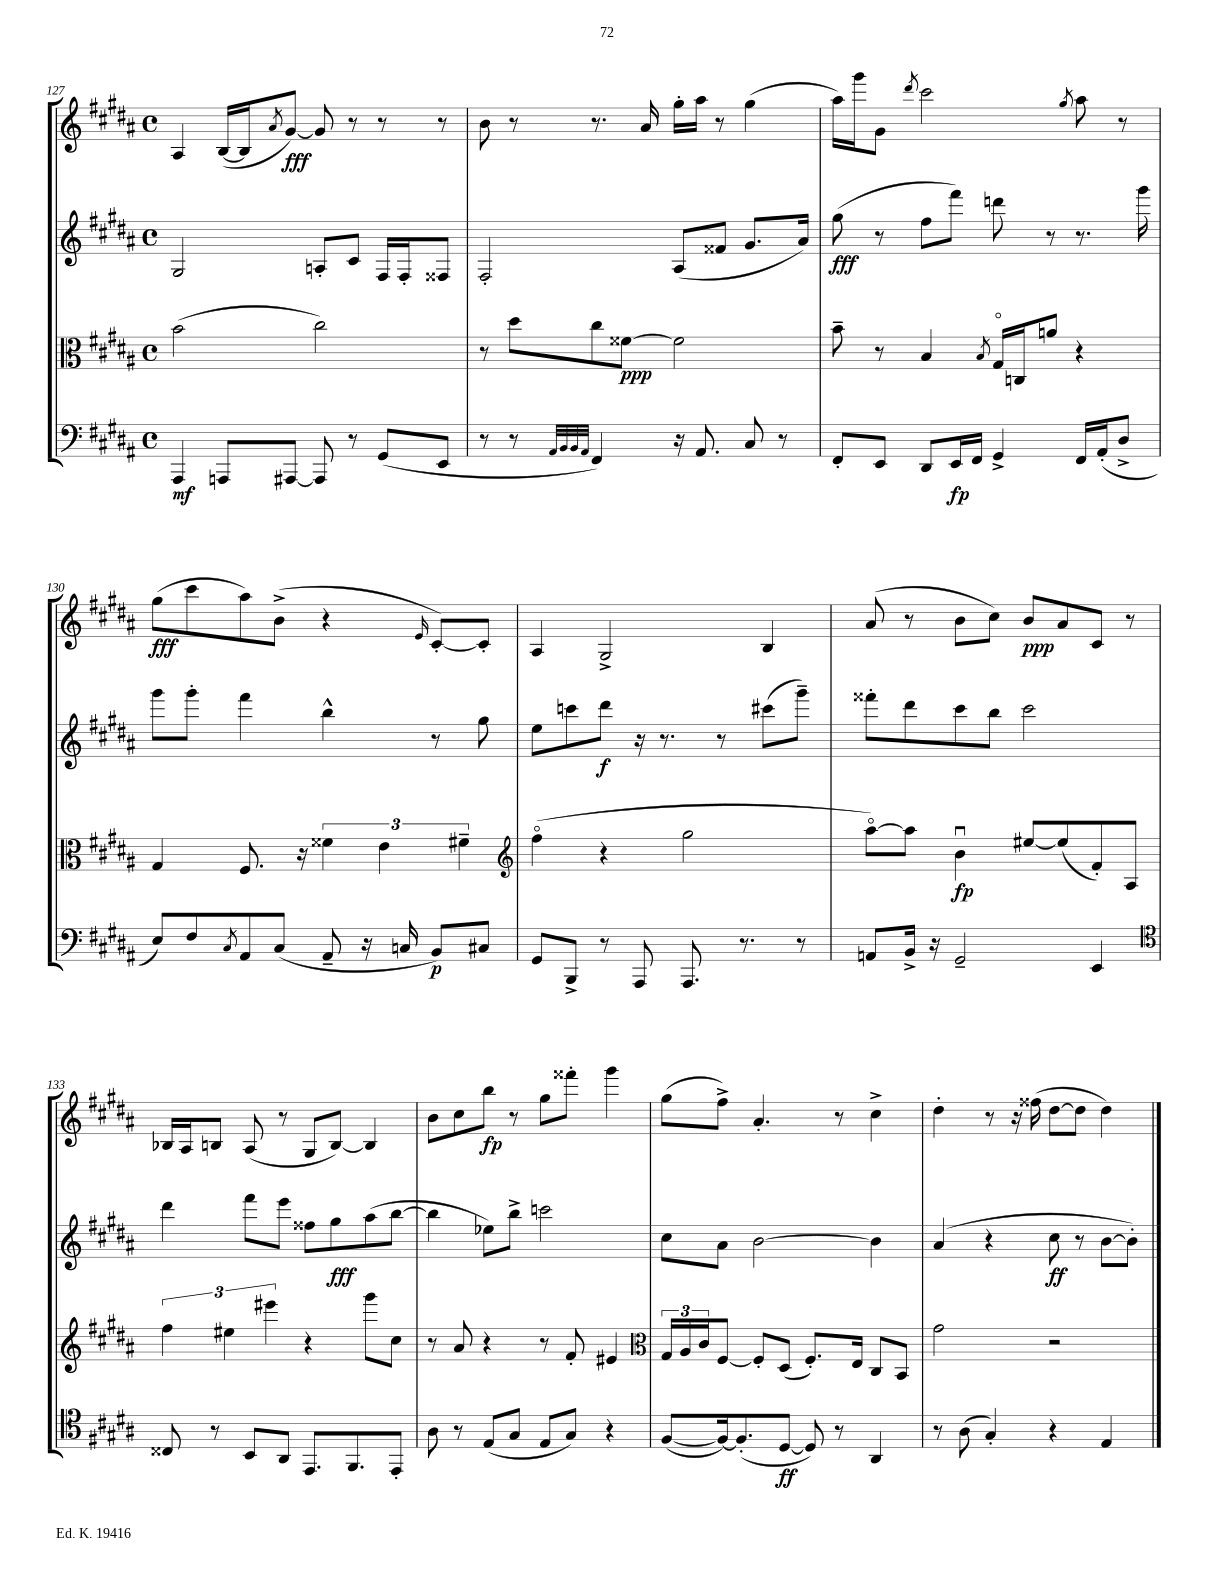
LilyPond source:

<<
\new StaffGroup <<
\new Staff = "s0" {
    \clef treble \key b \major \defaultTimeSignature \time 4/4
    ais4 b16~( b16 \acciaccatura { ais'8 } gis'8~\fff) gis'8 r8 r8 r8 |
    b'8 r8 r8. ais'16 gis''16-. ais''16 r8 gis''4( |
    ais''16) gis'''16 gis'8 \acciaccatura { dis'''8 } cis'''2 \acciaccatura { gis''8 } ais''8 r8 |
    gis''8\fff( cis'''8 ais''8) b'8->( r4 \grace { e'16 } cis'8~-.) cis'8-. |
    ais4 gis2-> b4 |
    ais'8( r8 b'8 cis''8) b'8\ppp ais'8 cis'8 r8 |
    bes16 ais16 b8 ais8( r8 gis8 b8~) b4 |
    b'8 cis''8 b''8\fp r8 gis''8 fisis'''8-. gis'''4 |
    gis''8( fis''8->) ais'4.-. r8 cis''4-> |
    dis''4-. r8 r16 fisis''16( dis''8~ dis''8 dis''4) \bar "|." |
}
\new Staff = "s1" {
    \clef treble \key b \major \defaultTimeSignature \time 4/4
    gis2 a8-. cis'8 fis16 fis16-. fisis8 |
    fis2-. ais8( fisis'8 gis'8. ais'16) |
    gis''8\fff( r8 fis''8 fis'''8) d'''8 r8 r8. gis'''16 |
    gis'''8 gis'''8-. fis'''4 b''4-^ r8 gis''8 |
    e''8 c'''8 dis'''8\f r16 r8. r8 cis'''8( gis'''8--) |
    fisis'''8-. dis'''8 cis'''8 b''8 cis'''2 |
    dis'''4 fis'''8 e'''8 fisis''8 gis''8\fff ais''8( b''8~ |
    b''4 ees''8) b''8-> c'''2 |
    cis''8 ais'8 b'2~ b'4 |
    ais'4( r4 cis''8\ff r8 b'8~ b'8-.) \bar "|." |
}
\new Staff = "s2" {
    \clef alto \key b \major \defaultTimeSignature \time 4/4
    b'2( cis''2) |
    r8 dis''8 cis''8 fisis'8~\ppp fisis'2 |
    b'8-- r8 b4 \acciaccatura { b8 } gis16\flageolet c16 a'8 r4 |
    gis4 fis8. r16 \tuplet 3/2 { fisis'4 e'4 fis'4-- } |
    \clef treble fis''4\flageolet( r4 gis''2 |
    ais''8~\flageolet) ais''8 b'4\downbow\fp eis''8~ eis''8( fis'8-.) ais8 |
    \tuplet 3/2 { fis''4 eis''4 eis'''4 } r4 gis'''8 cis''8 |
    r8 ais'8 r4 r8 fis'8-. eis'4 |
    \clef alto \tuplet 3/2 { gis16 ais16 cis'16 } fis8~ fis8-. dis8( fis8.-.) e16 cis8 b,8 |
    gis'2 r2 \bar "|." |
}
\new Staff = "s3" {
    \clef bass \key b \major \defaultTimeSignature \time 4/4
    ais,,4\mf a,,8 ais,,8~ ais,,8 r8 gis,8( e,8 |
    r8 r8 \grace { ais,32 b,32 b,32 ais,32 } fis,4) r16 ais,8. cis8 r8 |
    fis,8-. e,8 dis,8 e,16\fp fis,16 gis,4-> fis,16 ais,16-.( dis8-> |
    e8) fis8 \acciaccatura { cis8 } ais,8 cis8( ais,8-- r16 c16 b,8\p) cis8 |
    gis,8 b,,8-> r8 ais,,8 ais,,8. r8. r8 |
    a,8 b,16-> r16 gis,2-- e,4 |
    \clef tenor cisis8 r8 b,8 ais,8 e,8. fis,8. e,8-. |
    ais8 r8 e8( gis8 e8 gis8) r4 |
    fis8~( fis16~) fis8.-.( dis8~\ff dis8) r8 ais,4 |
    r8 ais8( gis4-.) r4 e4 \bar "|." |
}
>>
>>
\layout { \context { \Score currentBarNumber = #127 } }
